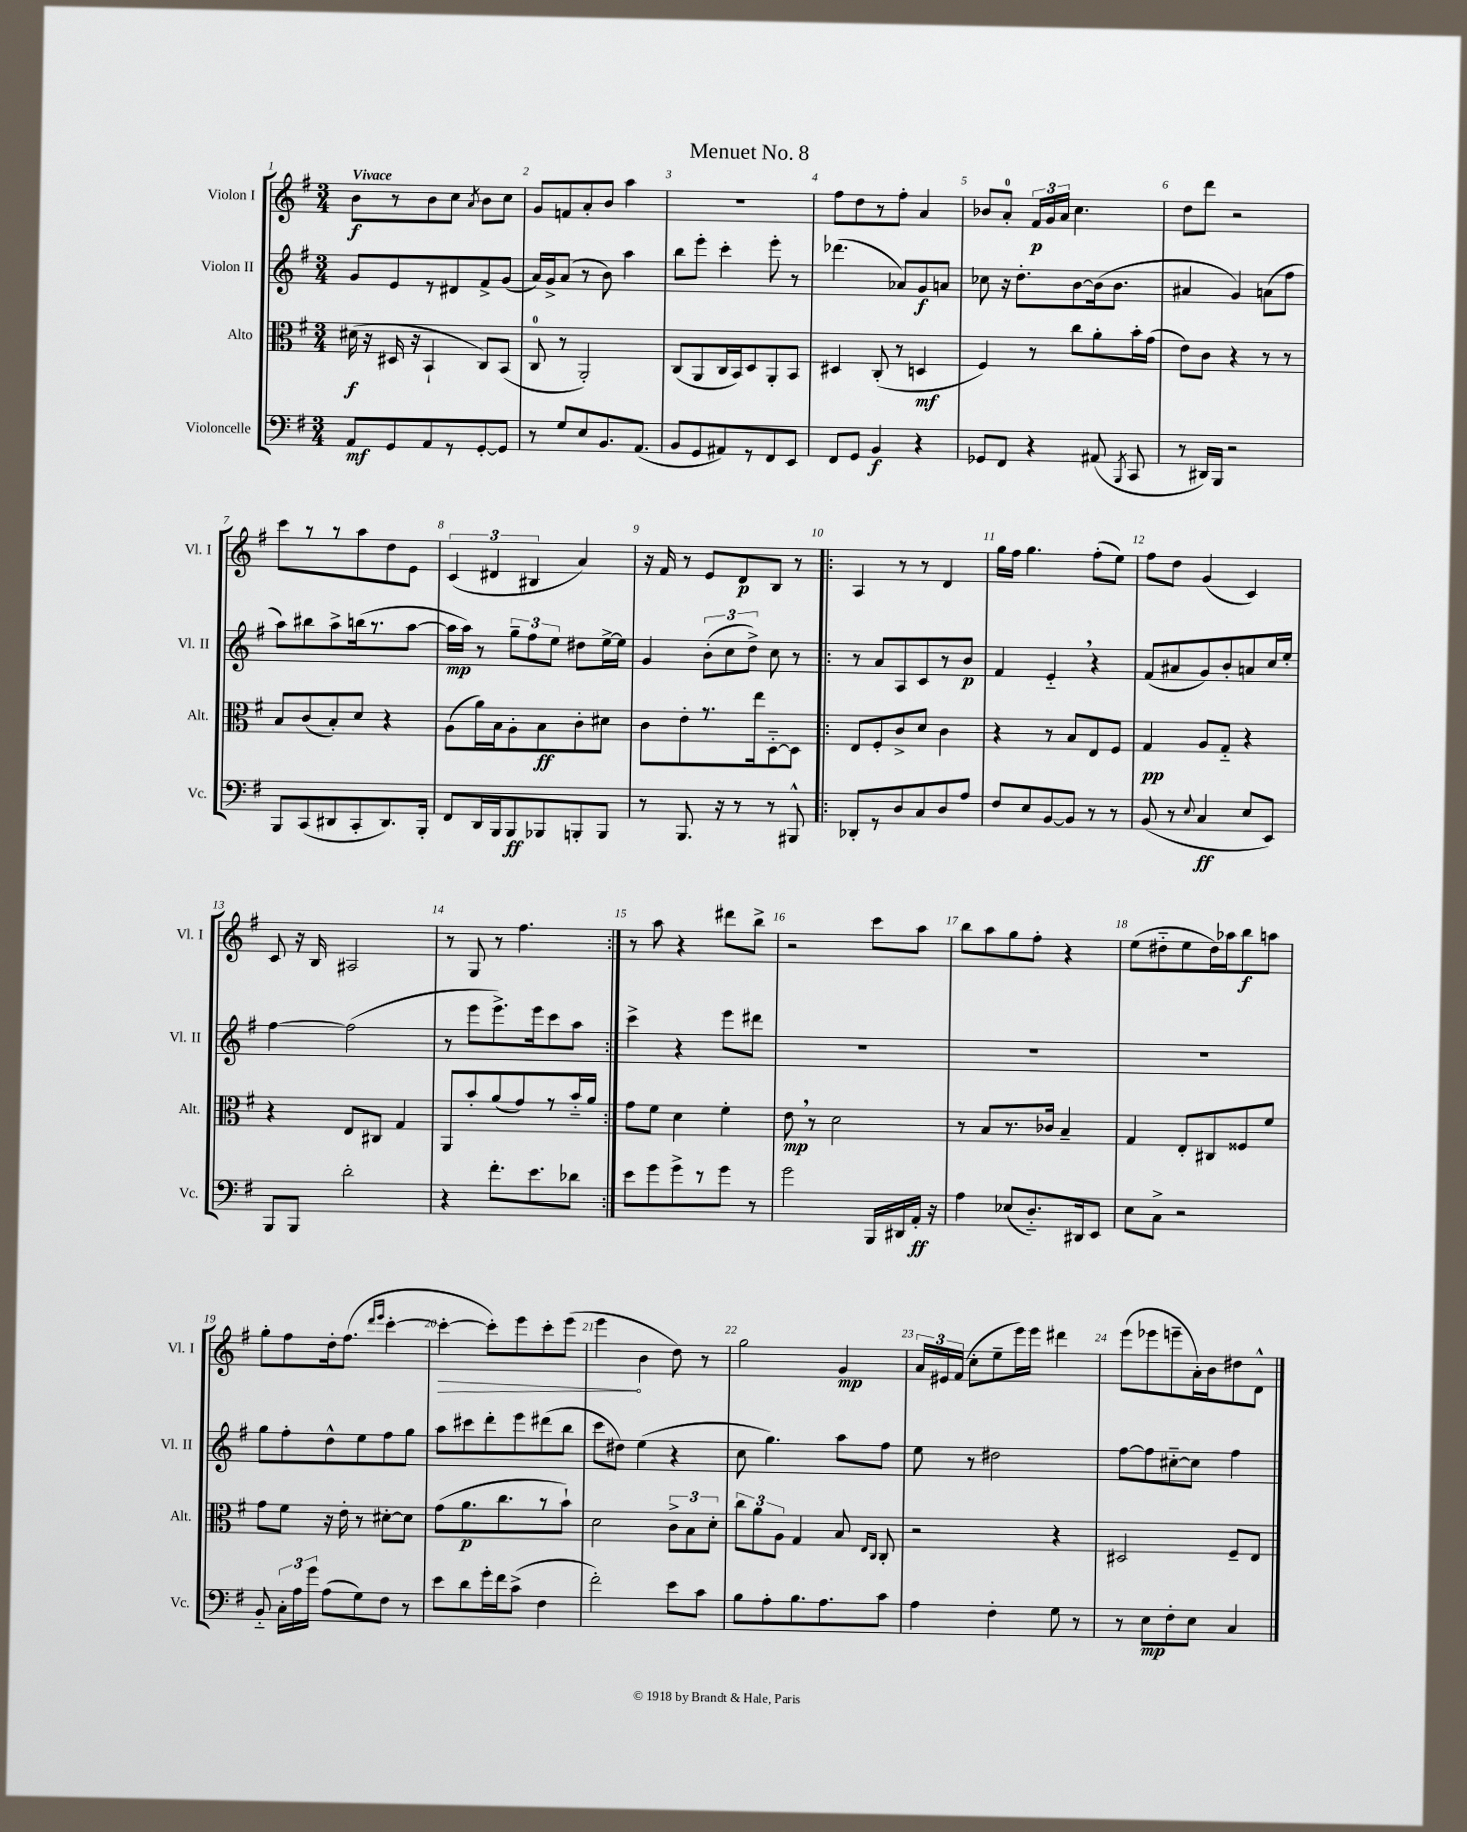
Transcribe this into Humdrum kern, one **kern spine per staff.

**kern	**kern	**kern	**kern
*staff4	*staff3	*staff2	*staff1
*clefF4	*clefC3	*clefG2	*clefG2
*k[f#]	*k[f#]	*k[f#]	*k[f#]
*M3/4	*M3/4	*M3/4	*M3/4
8AA	(16d#	8g	8b
.	16r	.	.
8GG	16D#	8e	8r
.	16r	.	.
8AA	4BB`	8r	8b
8r	.	8d#	8cc
.	.	.	8qa
[8GG'	8C)	8f#^	8b
8GG]	(8BB	(8g	8cc
=	=	=	=
8r	8C	16a)	8g
.	.	16g^	.
8G	8r	(8a	8f
8E	2AA')	8r	8a'
8.BB	.	8b)	8b
.	.	4aa	4aa
(8.AA	.	.	.
=	=	=	=
8BB	(8C	8bb	2.r
8GG	8AA	8eee'	.
8AA#)	16C	4ccc'	.
.	16BB)	.	.
8r	8D	.	.
8FF#	8AA'	8eee'	.
8EE	8BB	8r	.
=	=	=	=
8FF#	4D#	(4.ddd-	8ff#
8GG	.	.	8dd
4BB	(8C'	.	8r
.	8r	8a-)	8ff#'
4r	4D	8g	4a
.	.	8a	.
=	=	=	=
8GG-	4F#)	8cc-	8b-
8FF#	.	16r	8a'
.	.	8.dd'	.
4r	8r	.	24f#
.	.	.	24g
.	.	.	24a
.	8cc	[8b	4.cc
(8AA#	8a'	(16b]	.
.	.	8.b	.
8qBBB	.	.	.
8CC	16b'	.	.
.	(16g	.	.
=	=	=	=
8r	8e)	4a#	8dd
16DD#)	8c	.	8ddd
16BBB	.	.	.
2r	4r	4g)	2r
.	8r	(8a	.
.	8r	8ff#	.
=	=	=	=
8BBB	8B	8aa)	8ccc
(8CC	(8c	8bb#	8r
8DD#	8B')	8aa^	8r
8CC'	8d	(16bb	8aa
.	.	8.r	.
8.DD#)	4r	.	8dd
.	.	[8aa	8e
16BBB'	.	.	.
=	=	=	=
8FF#	(8A	16aa]	(6c
.	.	16aa)	.
16DD	16a)	8r	.
.	.	.	6d#
16BBB	16B	.	.
8BBB	8A'	12gg~	.
.	.	12ff#	6B#
8BBB-	8B	.	.
.	.	12ee	.
8BBB'	8c'	8dd#	4a)
8BBB	8d#	[16ee^	.
.	.	16ee]	.
=	=	=	=
8r	8c	4g	16r
.	.	.	16f#
8.BBB	8e'	.	8r
.	8.r	(12b'	8e
16r	.	.	.
.	.	12cc	.
8r	.	.	8d
.	.	12dd^)	.
.	16ee	.	.
8r	[8D'~	8cc	8B
8BBB#^^	8D]	8r	8r
=!|:	=!|:	=!|:	=!|:
8DD-'	8E	8r	4A
8r	8F#'	8a	.
8D	8c^	8A	8r
8C	8d	8c	8r
8D	4c	8r	4d
8A	.	8b	.
=	=	=	=
8F#	4r	4f#	16gg
.	.	.	16ff#
8E	.	.	4.gg
[8BB	8r	4e'~	.
8BB]	8B	.	.
8r	8E	4r	(8ff#'
8r	8F#	.	8ee)
=	=	=	=
(8BB	4G	(8f#	8ff#
8r	.	8a#	8dd
8qqE	.	.	.
4C	8A	8g)	(4g
.	8G'~	8b'	.
8E	4r	8a	4c)
8EE)	.	16cc	.
.	.	16ee'	.
=	=	=	=
8BBB	4r	[4ff#	8c
8BBB	.	.	16r
.	.	.	16B
2d'	8E	(2ff#]	2A#
.	8C#	.	.
.	4G	.	.
=	=	=	=
4r	8AA	8r	8r
.	8b'	8eee	8G
8.f#'	(8a	8.eee^)	8r
.	8g)	.	4.ff#
8.e	.	16eee	.
.	8r	8ccc	.
8d-	16b'~	8aa	.
.	16a	.	.
=:|!	=:|!	=:|!	=:|!
8e	8g	4ccc^	8r
8g	8f#	.	8aa
8g^	4d	4r	4r
8r	.	.	.
8g	4f#'	8eee	8ddd#
8r	.	8ddd#	8bb^
=	=	=	=
2g	8e	2.r	2r
.	8r	.	.
.	2d	.	.
16BBB	.	.	8ccc
16DD#	.	.	.
16AA'	.	.	8aa
16r	.	.	.
=	=	=	=
4A	8r	2.r	8bb
.	8B	.	8aa
(8E-	8.r	.	8gg
8.D'~)	.	.	8ff#'
.	16c-	.	.
.	4B~	.	4r
16DD#	.	.	.
8EE	.	.	.
=	=	=	=
8E	4G	2.r	(8ee
8C^	.	.	8dd#'~
2r	8E'	.	8ee
.	8C#	.	16dd#)
.	.	.	16aa-
.	8F##	.	8bb
.	8f#	.	8aa
=	=	=	=
8BB'~	8g	8gg	8gg'
24C'	8f#	8ff#'	8ff#
24A	.	.	.
24g	.	.	.
(8A	16r	8dd^^	16dd'
.	16e'	.	(8.ff#
8G)	8r	8ee	.
.	.	.	16qqddd
.	.	.	16qqeee
8F#	[8d#'	8ff#	[4ccc'
8r	8d#]	8gg	.
=	=	=	=
8e	(8g	8aa	4ccc'_
8d	8.a	8ccc#	.
16g'	.	8ddd'	8ccc'])
16f#	8.cc	.	.
(8c^	.	8eee	8eee
4F#	8r	(8ddd#	8ccc'
.	8b`)	8bb	(8eee
=	=	=	=
2f#')	2d	8ccc	4eee
.	.	8dd#)	.
.	.	(4ee	4b
8e	12c^	4r	8dd)
.	12B	.	.
8c	.	.	8r
.	12d'	.	.
=	=	=	=
8B	12cc	8cc	2gg
.	12a	.	.
8A'	.	4.gg)	.
.	12A	.	.
8.B	4G	.	.
8.A	.	.	.
.	8B	8aa	4g
.	16qqE	.	.
.	16qqC	.	.
8c	8C'	8ff#	.
=	=	=	=
4A	2r	8ee	24a
.	.	.	24e#
.	.	.	(24f#
.	.	8r	8cc'
4F#'	.	2dd#	8ee~
.	.	.	16eee)
.	.	.	16eee
8G	4r	.	4ddd#
8r	.	.	.
=	=	=	=
8r	2D#	[8ff#	(8eee
8E	.	8ff#]	8eee-
8F#'	.	[8cc#'~	8eee~
8E	.	8cc#]	16a')
.	.	.	16b
4C	8F#~	4ff#	8dd#
.	8E	.	8d^^
==	==	==	==
*-	*-	*-	*-
